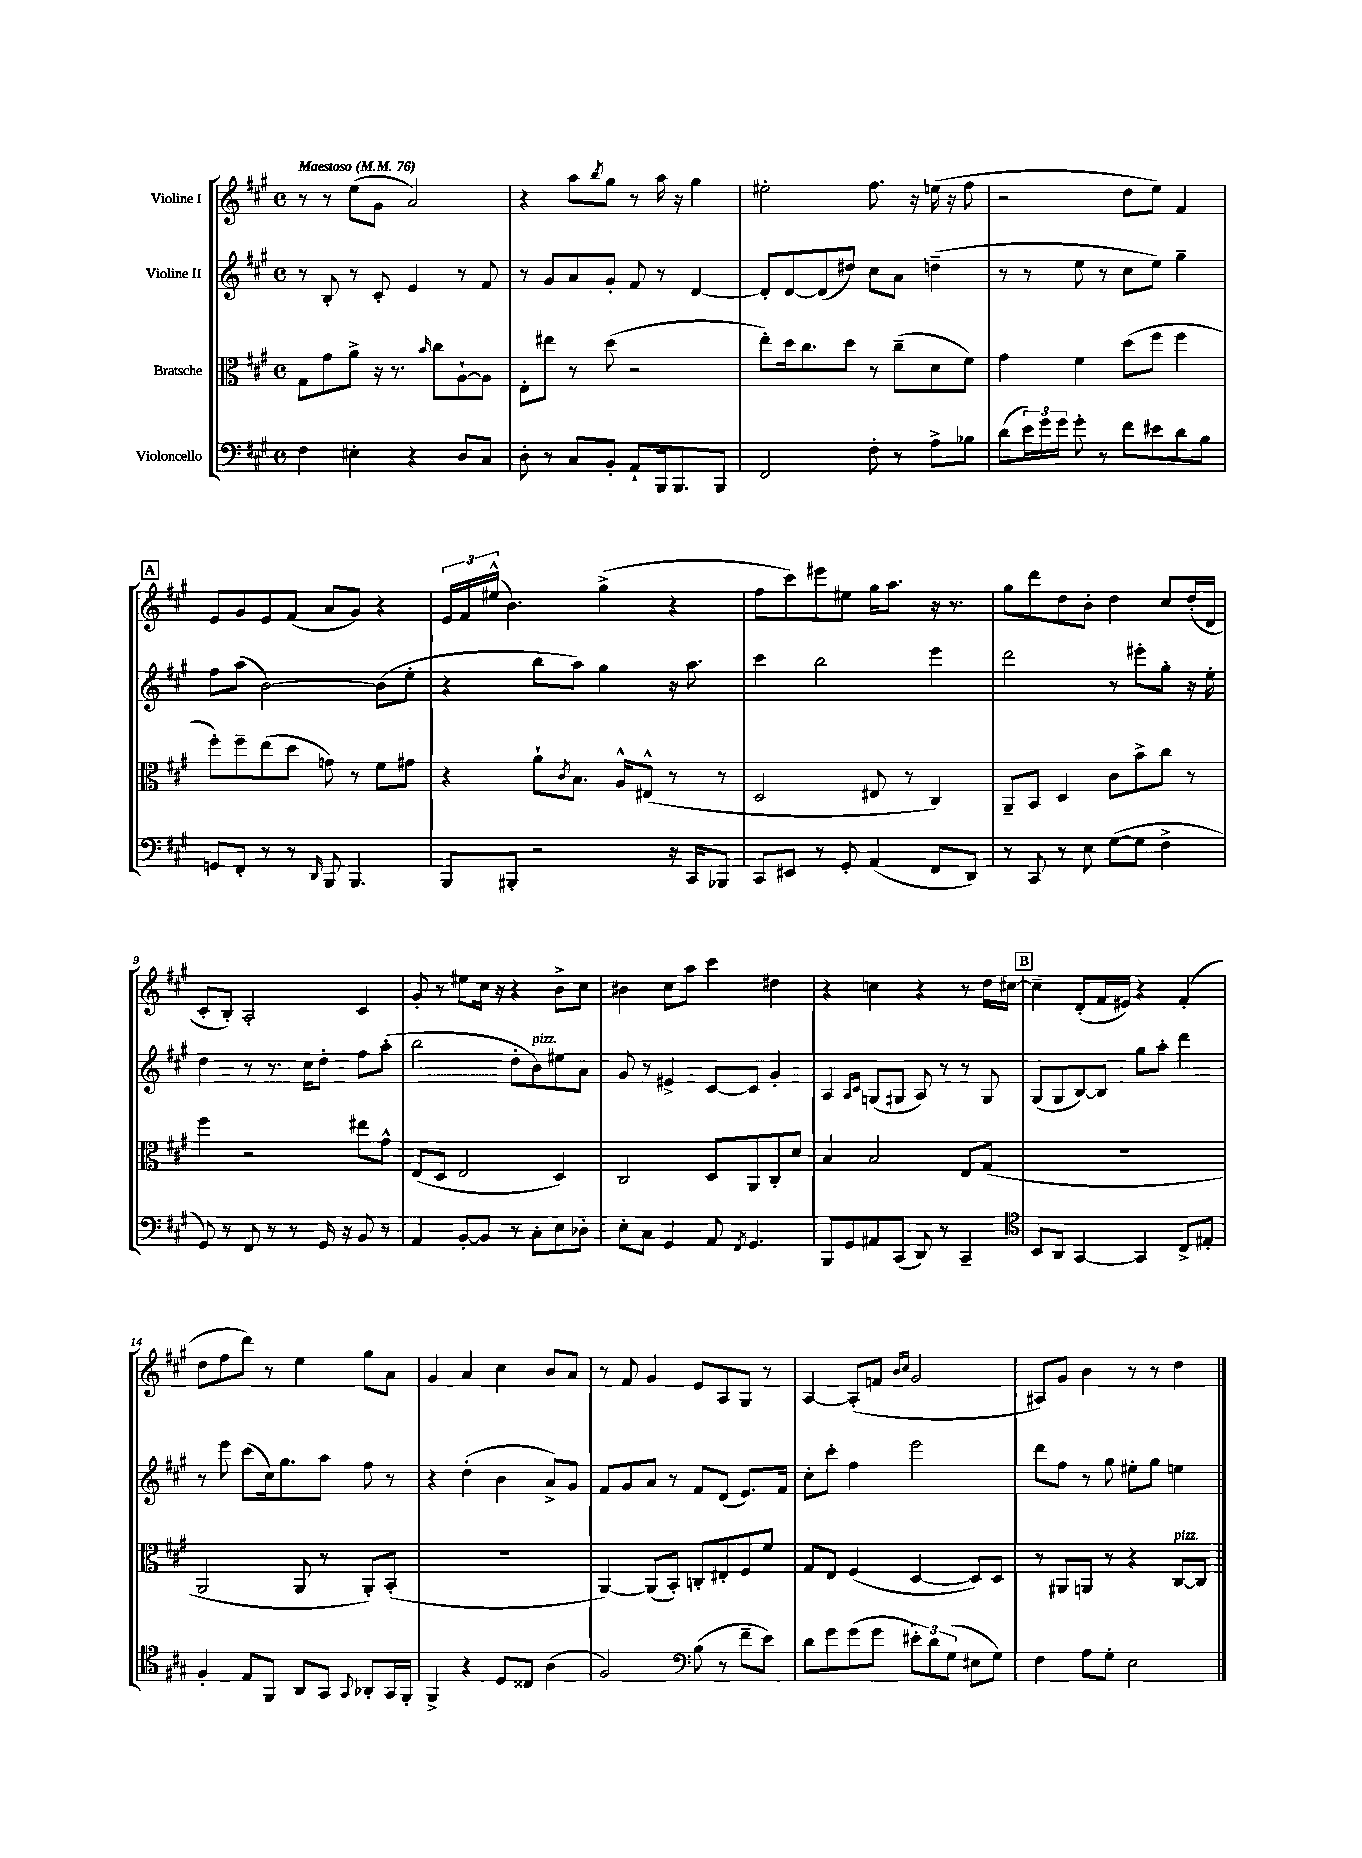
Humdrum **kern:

**kern	**kern	**kern	**kern
*staff4	*staff3	*staff2	*staff1
*clefF4	*clefC3	*clefG2	*clefG2
*k[f#c#g#]	*k[f#c#g#]	*k[f#c#g#]	*k[f#c#g#]
*M4/4	*M4/4	*M4/4	*M4/4
*met(c)	*met(c)	*met(c)	*met(c)
*MM76	*MM76	*MM76	*MM76
4F#\	8G#\L	8r	8r
.	8g#\	8B'/	8r
4E#'\	8a^\J	8r	(8ee\L
.	16r	8c#'/	8g#\J
.	8.r	.	.
4r	.	4e/	2a/)
.	16qqb/	.	.
.	8cc#\L	.	.
8D/L	[8A`\	8r	.
8C#/J	8A\]J	8f#/	.
=	=	=	=
8D'\	8E'\L	8r	4r
8r	8ee#\J	8g#/L	.
8C#/L	8r	8a/	8aa\L
.	.	.	8qbb/
8BB'/J	(8dd\	8g#'/J	8gg#\J
8AA`/L	2r	8f#/	8r
16BBB/k	.	8r	16aa\
8.BBB/	.	.	16r
.	.	[4d/	4gg#\
8BBB/J	.	.	.
=	=	=	=
2FF#/	8ee'\L)	8d'/]L	2ee#'\
.	16dd\k	[8d/	.
.	8.cc#\	.	.
.	.	(8d/]	.
.	8dd\J	8dd#/J)	.
8F#'\	8r	8cc#\L	8.ff#\
8r	(8cc#~\L	8a\J	.
.	.	.	16r
8A^\L	8d\	(4dd~\	(16ee\
.	.	.	16r
8B-\J	8f#\J)	.	8ff#\
=	=	=	=
(8d\L	4g#\	8r	2r
24e\L)	.	8r	.
24g#\	.	.	.
24g#\JJ	.	.	.
8g#'\	4f#\	8ee\	.
8r	.	8r	.
8f#\L	(8dd\L	8cc#\L	8dd\L
8e#\	8ff#\J	8ee\J)	8ee\J)
8d\	4ff#\	4gg#~\	4f#/
8B\J	.	.	.
=	=	=	=
8GG/L	8ff#'\L)	8ff#\L	8e/L
8FF#'/J	8ff#~\	(8aa\J	8g#/
8r	(8ee\	[2b\)	8e/
8r	8dd\J	.	(8f#/J
16qqDD/	.	.	.
8BBB/	8g\)	.	8a/L
4.BBB/	8r	.	8g#/J)
.	8f#\L	(8b\]L	4r
.	8g#\J	8ee'\J	.
=	=	=	=
8BBB/L	4r	4r	24e/LL
.	.	.	24f#/
.	.	.	(24ee#^^/JJ
8BBB#'/J	.	.	4.b\)
2r	8a`\L	8bb\L	.
.	8qc#/	.	.
.	8.B\J	8aa\J)	.
.	.	4gg#\	(4gg#^\
.	16A^^/LK	.	.
.	(8E#^^/J	.	.
16r	8r	16r	4r
16CC#/LK	.	8.aa\	.
8BBB-/J	8r	.	.
=	=	=	=
8CC#/L	2D/	4ccc#\	8ff#\L
8EE#/J	.	.	8ccc#\)
8r	.	2bb\	8eee#\
8GG#'/	.	.	8ee#\J
(4AA/	8E#/	.	16gg#\LK
.	.	.	8.aa\J
.	8r	.	.
8FF#/L	4C#/)	4eee\	16r
.	.	.	8.r
8DD/J)	.	.	.
=	=	=	=
8r	8AA~/L	2ddd\	8gg#\L
8CC#/	8BB/J	.	8ddd\
8r	4D/	.	8dd\
8E\	.	.	8b'\J
([8G#\L	8c#\L	8r	4dd\
8G#\]J	8b^\	8eee#'\L	.
4F#^\	8cc#\J	8gg#'\J	8cc#/L
.	8r	16r	(16dd'/L
.	.	16ee'\	16d/JJ
=	=	=	=
8GG#/)	4ff#\	4dd\	8c#'/L
8r	.	.	8B'/J)
8FF#/	2r	8r	2A'/
8r	.	8.r	.
8r	.	.	.
.	.	16cc#\LK	.
16GG#/	.	8dd'\J	.
16r	.	.	.
8BB/	8ee#\L	8ff#\L	4c#/
8r	8g#^^\J	(8aa'\J	.
=	=	=	=
4AA/	(8E/L	2bb\	8g#'/
.	8D/J	.	8r
[8BB'/L	2E/	.	8ee#\L
8BB/]J	.	.	16cc#\Jk
.	.	.	16r
8r	.	8dd'\L	4r
8C#'\L	.	8b\)	.
8E\	4D/)	8ee#\	8b^\L
8D-'\J	.	8a\J	8cc#\J
=	=	=	=
8E'\L	2C#/	8g#/	4b#\
8C#\J	.	8r	.
4GG#/	.	4e#^/	8cc#\L
.	.	.	8aa\J
8AA/	8D/L	[8c#/L	4ccc#\
8qFF#/	.	.	.
4.GG#/	8AA/	8c#/]J	.
.	8C#'/	4g#'/	4dd#\
.	8d/J	.	.
=	=	=	=
8BBB/L	4B/	4A/	4r
8GG#/	.	.	.
.	.	16qqA/LL	.
.	.	16qqc#/JJ	.
8AA#/	2B/	(8G/L	4cc\
(8CC#/J	.	8G#/J	.
8DD/)	.	8A/)	4r
8r	.	8r	.
4CC#~/	8E/L	8r	8r
.	(8G#/J	8G#/	16dd\LL
.	.	.	[16cc#\JJ
=	=	=	=
*clefC4	*	*	*
8BB/L	1r	(8G#/L	4cc#~\]
8AA/J	.	8G#/	.
[4GG#/	.	[8B/)	(8d'/L
.	.	8B/]J	16f#/L
.	.	.	16e#/JJ)
4GG#/]	.	8gg#\L	4r
.	.	8aa'\J	.
8C#^/L	.	4ddd\	(4f#'/
8E#'/J	.	.	.
=	=	=	=
4F#'/	2AA/	8r	8dd\L
.	.	8eee\	8ff#\
8E/L	.	(8ccc#\L	8ddd\J)
8FF#/J	.	16cc#\k)	8r
.	.	8.gg#\	.
8AA/L	8AA/	.	4ee\
8GG#/J	8r	8aa\J	.
8qqGG#/	.	.	.
8AA-'/L	8AA'/L)	8ff#\	8gg#\L
16GG#/L	(8BB'/J	8r	8a\J
16FF#'/JJ	.	.	.
=	=	=	=
4FF#^/	1r	4r	4g#/
4r	.	(4dd'\	4a/
8D/L	.	4b\	4cc#\
8C##/J	.	.	.
(4A\	.	8a^/L)	8b/L
.	.	8g#/J	8a/J
=	=	=	=
2F#/)	[4AA/)	8f#/L	8r
.	.	8g#/	8f#/
.	(8AA/]L	8a/J	4g#/
.	8BB'/J)	8r	.
*clefF4	*	*	*
(8B\	8C'/L	8f#/L	8e/L
8r	8E#'/	(8d/J	8A/
8f#~\L	8F#/	8.e/L)	8G#/J
8e\J)	8f#/J	.	8r
.	.	16f#/Jk	.
=	=	=	=
8d\L	8G#/L	8cc#'\L	[4A/
8g#\	8E/J	8ccc#'\J	.
(8g#\	(4F#/	4ff#\	(8A'/]L
8g#\J	.	.	8f/J
.	.	.	16qqb/LL
.	.	.	16qqcc#/JJ
12e#'\L)	[4D/	2eee\	2g#/
12d\	.	.	.
(12G#\J	.	.	.
8E#\L	8D/]L)	.	.
8G#\J)	8D/J	.	.
=	=	=	=
4F#\	8r	8ddd\L	8A#/L)
.	8AA#/L	8ff#\J	8g#/J
8A\L	8AA/J	8r	4b\
8G#'\J	8r	8gg#\	.
2E\	4r	8ee#'\L	8r
.	.	8gg#\J	8r
.	[8C#/L	4ee\	4dd\
.	8C#/]J	.	.
==	==	==	==
*-	*-	*-	*-
